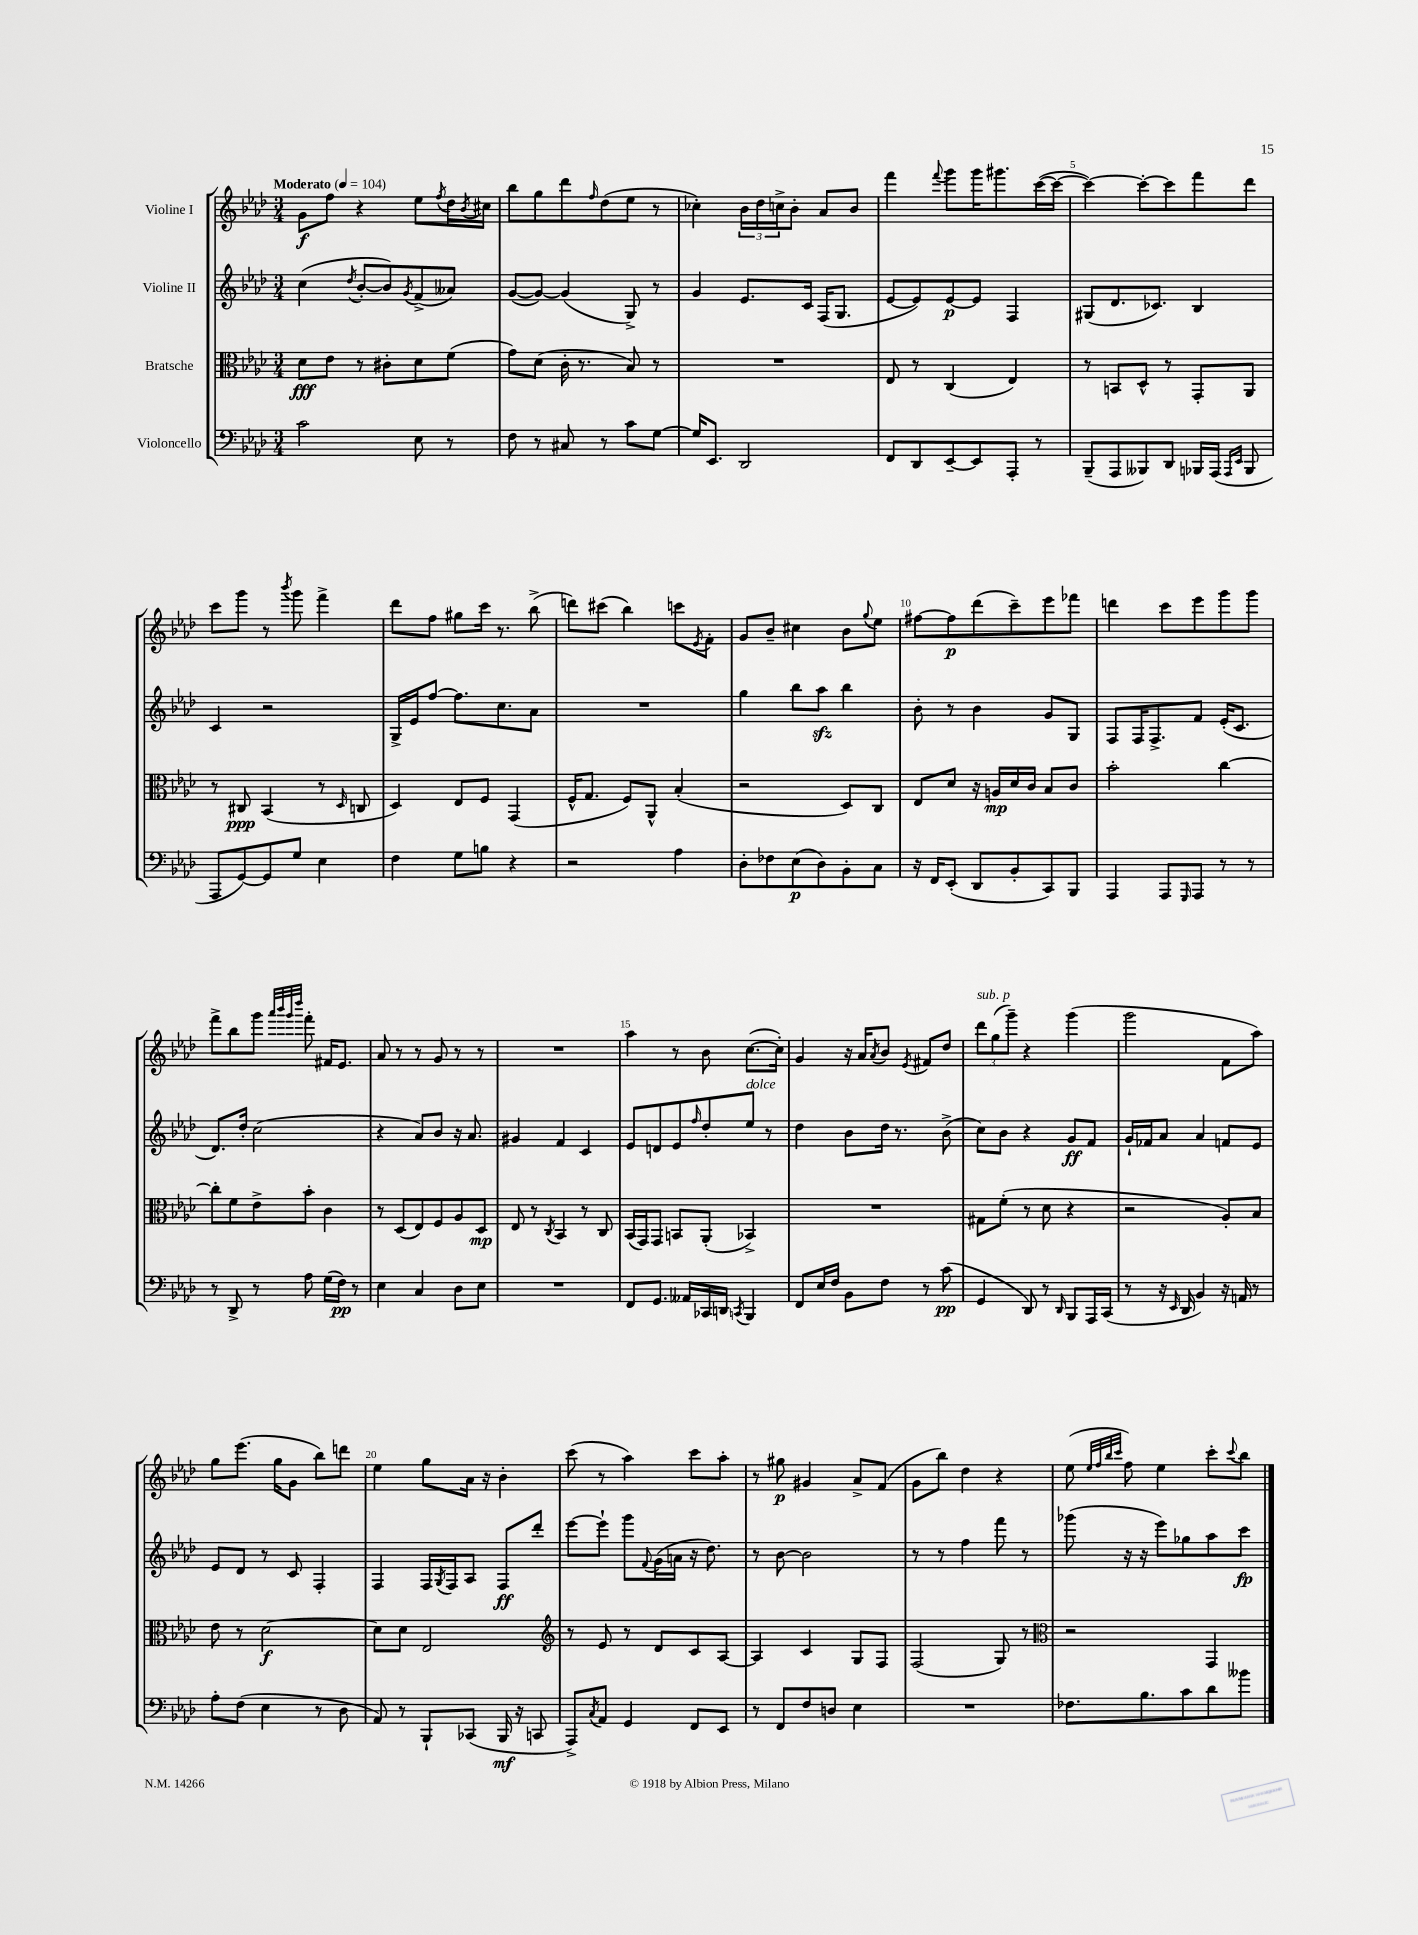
<<
\new StaffGroup <<
\new Staff = "s0" \with { instrumentName = "Violine I" } {
    \clef treble \key aes \major \numericTimeSignature \time 3/4 \tempo "Moderato" 4 = 104
    g'8\f f''8 r4 ees''8 \acciaccatura { f''8 } des''16 \acciaccatura { bes'8 } cis''16 |
    bes''8 g''8 des'''8 \grace { f''16 } des''8( ees''8 r8 |
    ces''4-.) \tuplet 3/2 { bes'16 des''16 c''16-> } bes'8-. aes'8 bes'8 |
    f'''4 \appoggiatura { f'''8 } g'''8 g'''16 gis'''8. c'''16~( c'''16~ |
    c'''4~) c'''8~-. c'''8 f'''8 des'''8 |
    c'''8 g'''8 r8 \acciaccatura { bes'''8 } g'''8 f'''4-> |
    des'''8 f''8 gis''8 c'''16 r8. bes''8->( |
    d'''8) cis'''8( bes''4) c'''8 \acciaccatura { ees'8 } f'8-. |
    g'8 bes'8-- cis''4 bes'8 \appoggiatura { g''8 } ees''8 |
    fis''8~ fis''8\p des'''8( c'''8--) ees'''8 fes'''8 |
    d'''4 c'''8 ees'''8 g'''8 g'''8 |
    f'''8-> bes''8 g'''8 \grace { aes'''32 bes'''32 g'''32 des''''32 } f'''8-. fis'16 ees'8. |
    aes'8 r8 r8 g'8 r8 r8 |
    R2. |
    aes''4 r8 bes'8 c''8.~( c''16-.) |
    g'4 r16 aes'16 \acciaccatura { aes'8 } bes'8 \acciaccatura { ees'8 } fis'8 des''8 |
    \tuplet 3/2 { des'''8^\markup { \italic "sub. p" } g''8( g'''8--) } r4 g'''4( |
    g'''2 f'8 aes''8) |
    g''8 ees'''8.( g''16 g'8 bes''8) d'''8 |
    ees''4 g''8 aes'16 r16 bes'4-. |
    c'''8( r8 aes''4) c'''8 aes''8-. |
    r8 gis''8\p gis'4 aes'8-> f'8( |
    g'8 bes''8) des''4 r4 |
    ees''8( \grace { ees''32 f''32 bes''32 c'''32 } f''8) ees''4 c'''8-. \appoggiatura { c'''8 } bes''8 \bar "|." |
}
\new Staff = "s1" \with { instrumentName = "Violine II" } {
    \clef treble \key aes \major \numericTimeSignature \time 3/4
    c''4( \acciaccatura { des''8 } bes'8~-. bes'8) \acciaccatura { g'8 } f'8->( aeses'8) |
    g'8~( g'8~) g'4( g8->) r8 |
    g'4 ees'8. c'16 f16( g8. |
    ees'8~ ees'8) ees'8~\p ees'8 f4 |
    gis8( des'8. ces'8.) bes4 |
    c'4 r2 |
    g16-> ees'16 f''8~ f''8. c''8. aes'8 |
    R2. |
    g''4 bes''8 aes''8\sfz bes''4 |
    bes'8-. r8 bes'4 g'8 g8 |
    f8 f16 f8.-> f'8 ees'16-.( c'8. |
    des'8.) des''16-. c''2( |
    r4 aes'8) bes'8 r16 aes'8. |
    gis'4 f'4 c'4 |
    ees'8 d'8 ees'8 \grace { f''16 } des''8-. ees''8^\markup { \italic "dolce" } r8 |
    des''4 bes'8 des''16 r8. bes'8->( |
    c''8) bes'8 r4 g'8\ff f'8 |
    g'16-! fes'16 aes'8 aes'4 f'8 ees'8 |
    ees'8 des'8 r8 c'8 f4-. |
    f4 f16 \acciaccatura { g8 } f16 aes8 f8\ff des'''8-. |
    ees'''8~ ees'''8-! g'''8 \appoggiatura { f'8 } g'16( a'16 r16 des''8.) |
    r8 bes'8~ bes'2 |
    r8 r8 f''4 f'''8 r8 |
    ges'''8( r16 r16 ees'''8) ges''8 aes''8 c'''8\fp \bar "|." |
}
\new Staff = "s2" \with { instrumentName = "Bratsche" } {
    \clef alto \key aes \major \numericTimeSignature \time 3/4
    des'8\fff ees'8 r8 cis'8-. des'8 f'8( |
    g'8) des'8( c'16-. r8. bes8) r8 |
    R2. |
    ees8 r8 c4( ees4) |
    r8 b,8 des8-^ r8 g,8-. aes,8 |
    r8 cis8\ppp bes,4( r8 \grace { des16 } c8 |
    des4) ees8 f8 g,4( |
    f16-^ g8. f8) aes,8-^ bes4-.( |
    r2 des8) c8 |
    ees8 des'8 r16 a16\mp des'16 c'16 bes8 c'8 |
    bes'2-. c''4~ |
    c''8-. f'8 ees'8-> bes'8-. c'4 |
    r8 des8( ees8) f8 aes8 des8\mp |
    ees8 r8 \acciaccatura { c8 } bes,4 r8 c8 |
    bes,16( g,16) g,8 b,8 aes,8-.( bes,4->) |
    R2. |
    gis8 f'8-.( r8 des'8 r4 |
    r2 aes8-.) bes8 |
    ees'8 r8 des'2~\f |
    des'8 des'8 ees2 |
    \clef treble r8 ees'8 r8 des'8 c'8 aes8~ |
    aes4 c'4 g8 f8 |
    f2( g8) r8 |
    \clef alto r2 g,4 \bar "|." |
}
\new Staff = "s3" \with { instrumentName = "Violoncello" } {
    \clef bass \key aes \major \numericTimeSignature \time 3/4
    c'2 ees8 r8 |
    f8 r8 cis8 r8 c'8 g8~ |
    g16 ees,8. des,2 |
    f,8 des,8 ees,8~-- ees,8 aes,,8-. r8 |
    bes,,8--( aes,,8 beses,,8) des,8 bes,,16 aes,,16( \grace { aes,,16 ees,16 } bes,,8 |
    aes,,8 g,8~) g,8 g8 ees4 |
    f4 g8 b8 r4 |
    r2 aes4 |
    des8-. fes8 ees8\p( des8) bes,8-. c8 |
    r16 f,16 ees,8-.( des,8 bes,8-. c,8) bes,,8 |
    aes,,4 aes,,8 \grace { g,,16 } aes,,8 r8 r8 |
    r8 des,8-> r8 aes8 g16( f16\pp) r8 |
    ees4 c4 des8 ees8 |
    R2. |
    f,8 g,8. aeses,16 ces,16 d,16 \acciaccatura { c,8 } bes,,4 |
    f,8 ees16 f16 bes,8 f8 r8 c'8\pp( |
    g,4 des,8) r8 \grace { des,16 } bes,,8 aes,,16 c,16( |
    r8 r16 \grace { ees,16 } des,16 bes,4) r16 a,16 r8 |
    aes8-. f8( ees4 r8 des8 |
    aes,8) r8 bes,,8-! ces,8( bes,,16\mf r16 c,8 |
    aes,,8->) \acciaccatura { c8 } aes,8 g,4 f,8 ees,8 |
    r8 f,8 f8 d8 ees4 |
    R2. |
    fes8. bes8. c'8 des'8 beses'8 \bar "|." |
}
>>
>>
\layout { \context { \Score \override BarNumber.break-visibility = ##(#f #t #t) barNumberVisibility = #(every-nth-bar-number-visible 5) } }
